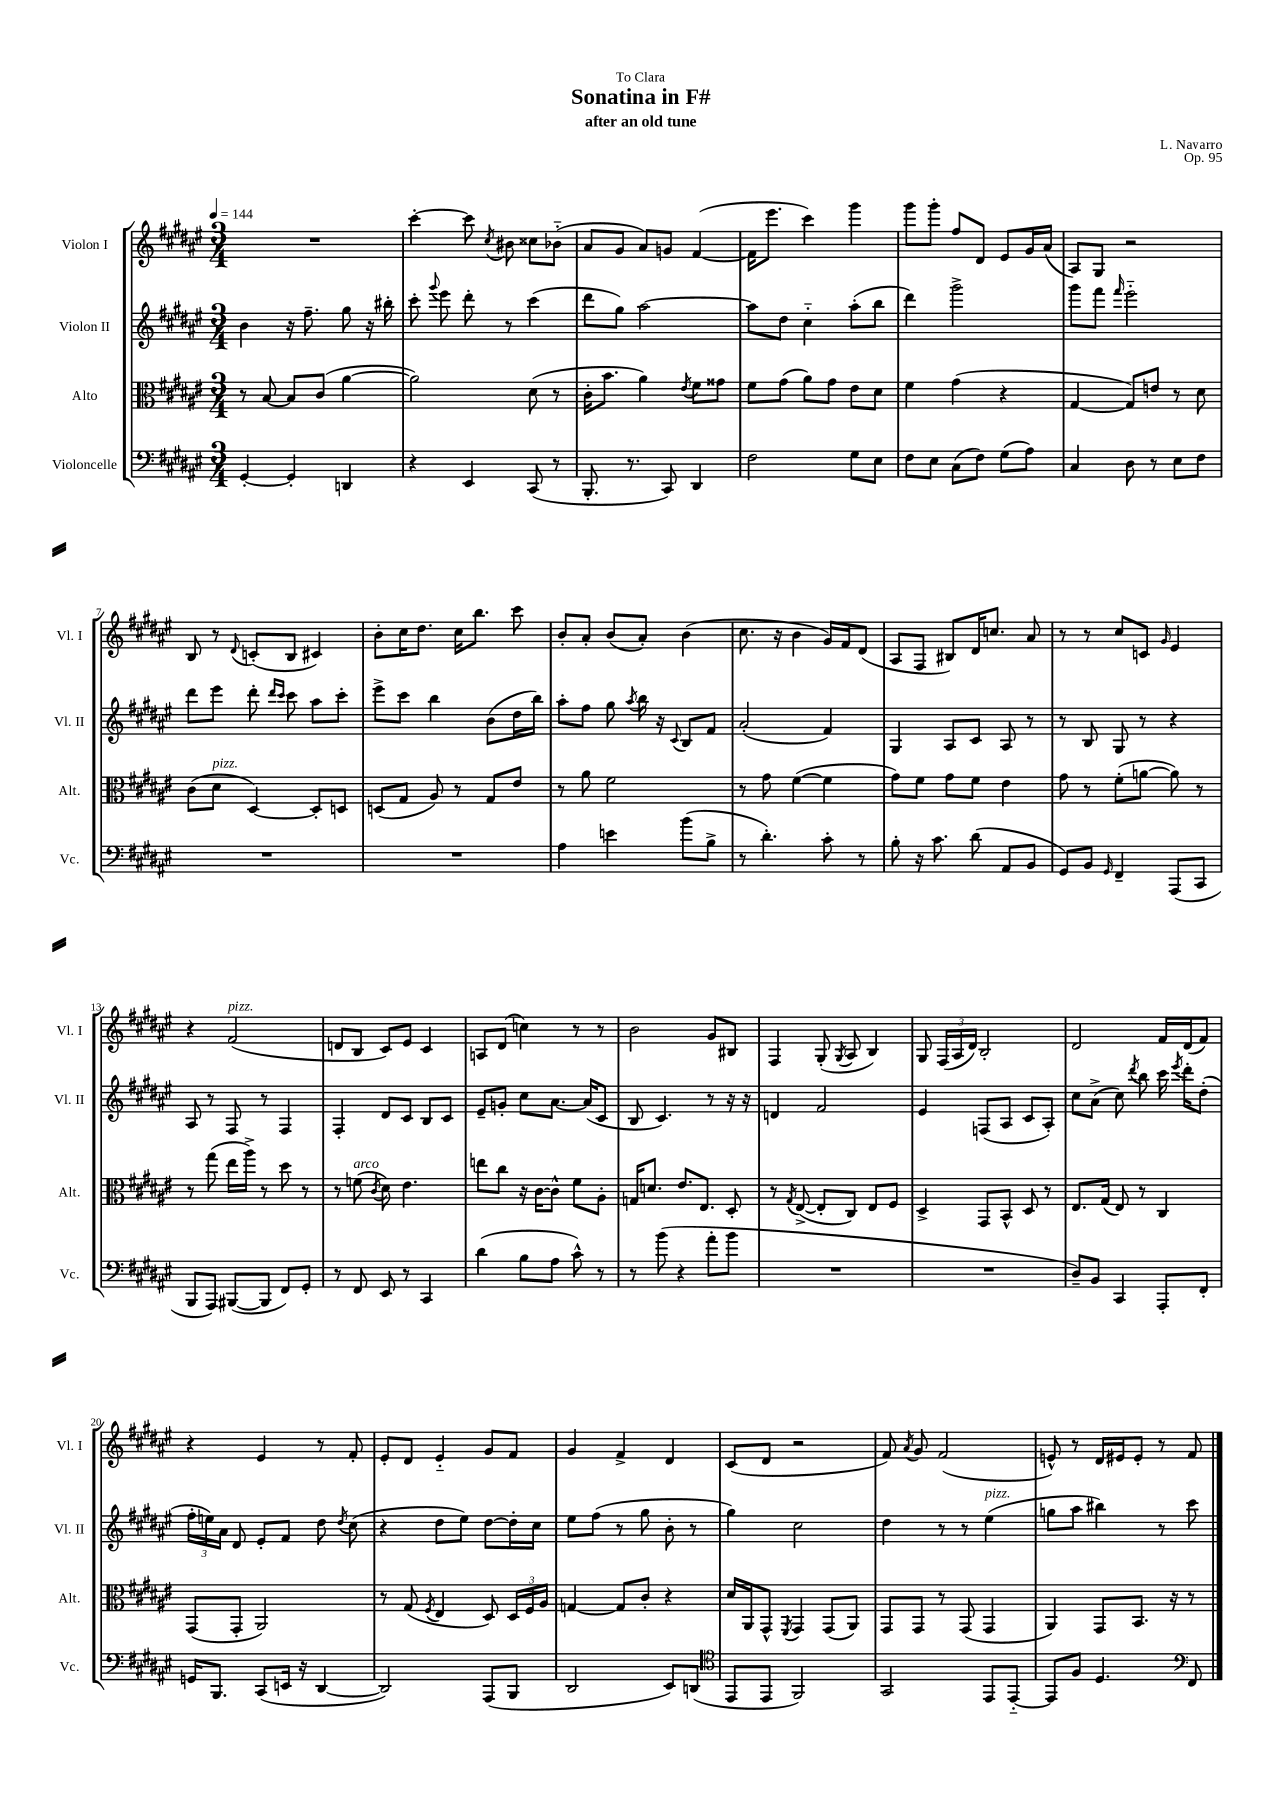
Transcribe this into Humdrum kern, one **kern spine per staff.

**kern	**kern	**kern	**kern
*staff4	*staff3	*staff2	*staff1
*clefF4	*clefC3	*clefG2	*clefG2
*k[f#c#g#d#a#e#]	*k[f#c#g#d#a#e#]	*k[f#c#g#d#a#e#]	*k[f#c#g#d#a#e#]
*M3/4	*M3/4	*M3/4	*M3/4
*MM144	*MM144	*MM144	*MM144
[4GG#'	8r	4b	2.r
.	[8B	.	.
4GG#']	8B]	16r	.
.	.	8.ff#~	.
.	(8c#	.	.
4DD	[4a#	8gg#	.
.	.	16r	.
.	.	16bb#'	.
=	=	=	=
4r	2a#])	8ccc#'	[4ccc#'
.	.	8qqggg#	.
.	.	8eee#	.
4EE#	.	8ddd#'	8ccc#]
.	.	.	8qcc#
.	.	8r	8b#
(8CC#	(8d#	(4ccc#	8cc##
8r	8r	.	(8b-'~
=	=	=	=
8.BBB'	16c#'	8ddd#	8a#
.	8.b	.	.
.	.	8gg#)	8g#
8.r	.	.	.
.	4a#)	[2aa#	8a#)
8CC#)	.	.	8g
.	8qe#	.	.
4DD#	8f#	.	([4f#
.	8g##	.	.
=	=	=	=
2F#	8f#	8aa#]	16f#]
.	.	.	8.eee#
.	(8g#	8dd#	.
.	8a#)	4cc#'~	4ccc#)
.	8g#	.	.
8G#	8e#	(8aa#'	4ggg#
8E#	8d#	8bb	.
=	=	=	=
8F#	4f#	4ddd#)	8ggg#
8E#	.	.	8ggg#'
(8C#	(4g#	2ggg#^	8ff#
8F#)	.	.	8d#
(8G#	4r	.	8e#
8A#)	.	.	16g#
.	.	.	(16a#
=	=	=	=
4C#	[4G#	8ggg#	8A#)
.	.	8fff#	8G#
.	.	16qqfff#	.
8D#	8G#])	2eee#'~	2r
8r	8e	.	.
8E#	8r	.	.
8F#	8d#	.	.
=	=	=	=
2.r	(8c#	8ddd#	8B
.	8d#	8eee#	8r
.	.	.	8qqd#
.	[4D#)	8ddd#'	(8c'
.	.	16qqddd#	.
.	.	16qqccc#	.
.	.	8ccc#	8B
.	8D#']	8aa#	4c#)
.	8D	8ccc#'	.
=	=	=	=
2.r	(8D	8eee#^	8b'
.	8G#	8ccc#	16cc#
.	.	.	8.dd#
.	8A#)	4bb	.
.	8r	.	16cc#
.	.	.	8.bb
.	8G#	(8b	.
.	8e#	16dd#	8ccc#
.	.	16bb)	.
=	=	=	=
4A#	8r	8aa#'	8b'
.	8a#	8ff#	8a#'
4e	2f#	8gg#	(8b
.	.	8qaa#	.
.	.	16bb	8a#')
.	.	16r	.
.	.	8qqc#	.
(8b	.	8B	(4b
8B^	.	8f#	.
=	=	=	=
8r	8r	(2a#'	8.cc#
4.d#')	8g#	.	.
.	.	.	16r
.	([4f#	.	4b
8c#'	4f#]	4f#)	16g#)
.	.	.	16f#
8r	.	.	(8d#
=	=	=	=
8B'	8g#)	4G#	8A#
16r	8f#	.	8F#
8.c#	.	.	.
.	8g#	8A#	8B#)
(8d#	8f#	8c#	16d#
.	.	.	8.cc
8AA#	4e#	8A#	.
8BB	.	8r	8a#
=	=	=	=
8GG#)	8g#	8r	8r
8BB	8r	8B	8r
16qqGG#	.	.	.
4FF#~	(8f#'	8G#	8cc#
.	[8a	8r	8c
.	.	.	16qqg#
(8AAA#	8a])	4r	4e#
8CC#	8r	.	.
=	=	=	=
8BBB	8r	8A#	4r
8AAA#)	(8gg#	8r	.
([8BBB#	16ee#	8F#	(2f#
.	16aa#^)	.	.
8BBB#]	8r	8r	.
8FF#)	8dd#	4F#	.
8GG#'	8r	.	.
=	=	=	=
8r	8r	4F#'	8d
8FF#	(8f	.	8B
.	8qc#	.	.
8EE#	8d#)	8d#	8c#)
8r	4.e#	8c#	8e#
4CC#	.	8B	4c#
.	.	8c#	.
=	=	=	=
(4d#	8ee	8e#~	8A
.	8cc#	8g'	(8d#
8B	16r	8cc#	4cc)
.	[16c#	.	.
8A#	8c#^^]	[8.a#	.
8c#^^)	8f#	.	8r
.	.	(16a#]	.
8r	8A#'	8c#	8r
=	=	=	=
8r	16G	8B	2b
.	8.d	.	.
(8b	.	4.c#)	.
4r	8.e#	.	.
.	8.E#	.	.
8a#'	.	8r	8g#
8b	8D#'	16r	8B#
.	.	16r	.
=	=	=	=
2.r	8r	4d	4F#
.	8qG#	.	.
.	([8E#^	.	.
.	8E#']	2f#	(8G#'
.	.	.	8qG#
.	8C#)	.	8A#
.	8E#	.	4B)
.	8F#	.	.
=	=	=	=
2.r	4D#^	4e#	8G#
.	.	.	(24F#
.	.	.	24A#
.	.	.	24d#)
.	8GG#	(8F	2B'
.	8BB^^	8A#	.
.	8D#	8c#	.
.	8r	8A#')	.
=	=	=	=
8D#~)	8.E#	8cc#	2d#
8BB	.	(8a#^	.
.	(16G#	.	.
4CC#	8E#)	8cc#)	.
.	.	8qddd#	.
.	8r	8bb	.
8AAA#'	4C#	16ccc#	16f#
.	.	8qeee#	.
.	.	16ddd#'	(16d#
8FF#'	.	(8dd#'	8f#)
=	=	=	=
16GG	(8GG#	24ff#'	4r
.	.	24ee)	.
8.BBB	.	.	.
.	.	24a#	.
.	8GG#'	8d#	.
(8CC#	2AA#)	8e#'	4e#
16EE	.	8f#	.
16r	.	.	.
[4DD#	.	8dd#	8r
.	.	8qdd#	.
.	.	(8cc#	8f#'
=	=	=	=
2DD#])	8r	4r	8e#'
.	(8G#	.	8d#
.	8qF#	.	.
.	4E#	8dd#	4e#'~
.	.	8ee#)	.
(8AAA#	8D#)	[8dd#	8g#
8BBB	24D#	16dd#']	8f#
.	24F#	.	.
.	.	16cc#	.
.	24A#	.	.
=	=	=	=
2DD#	[4G	8ee#	4g#
.	.	(8ff#	.
.	8G]	8r	4f#^
.	8c#'	8gg#	.
8EE#)	4r	8b'	4d#
(8DD	.	8r	.
=	=	=	=
*clefC4	*	*	*
8EE#	16d#	4gg#)	(8c#
.	16AA#	.	.
8EE#	8GG#^^	.	8d#
.	8qFF#	.	.
2FF#)	4GG#	2cc#	2r
.	(8GG#	.	.
.	8AA#)	.	.
=	=	=	=
2GG#	8GG#	4dd#	8f#)
.	.	.	8qa#
.	8GG#	.	8g#
.	8r	8r	(2f#
.	(8GG#	8r	.
8EE#	4GG#	(4ee#	.
[8EE#'~	.	.	.
=	=	=	=
8EE#]	4AA#)	8gg	8e^^)
8F#	.	8aa#	8r
4.D#	8GG#	4bb#)	16d#
.	.	.	16e#
.	8.BB	.	8e#'
.	.	8r	8r
.	16r	.	.
*clefF4	*	*	*
8FF#	8r	8ccc#	8f#
==	==	==	==
*-	*-	*-	*-
